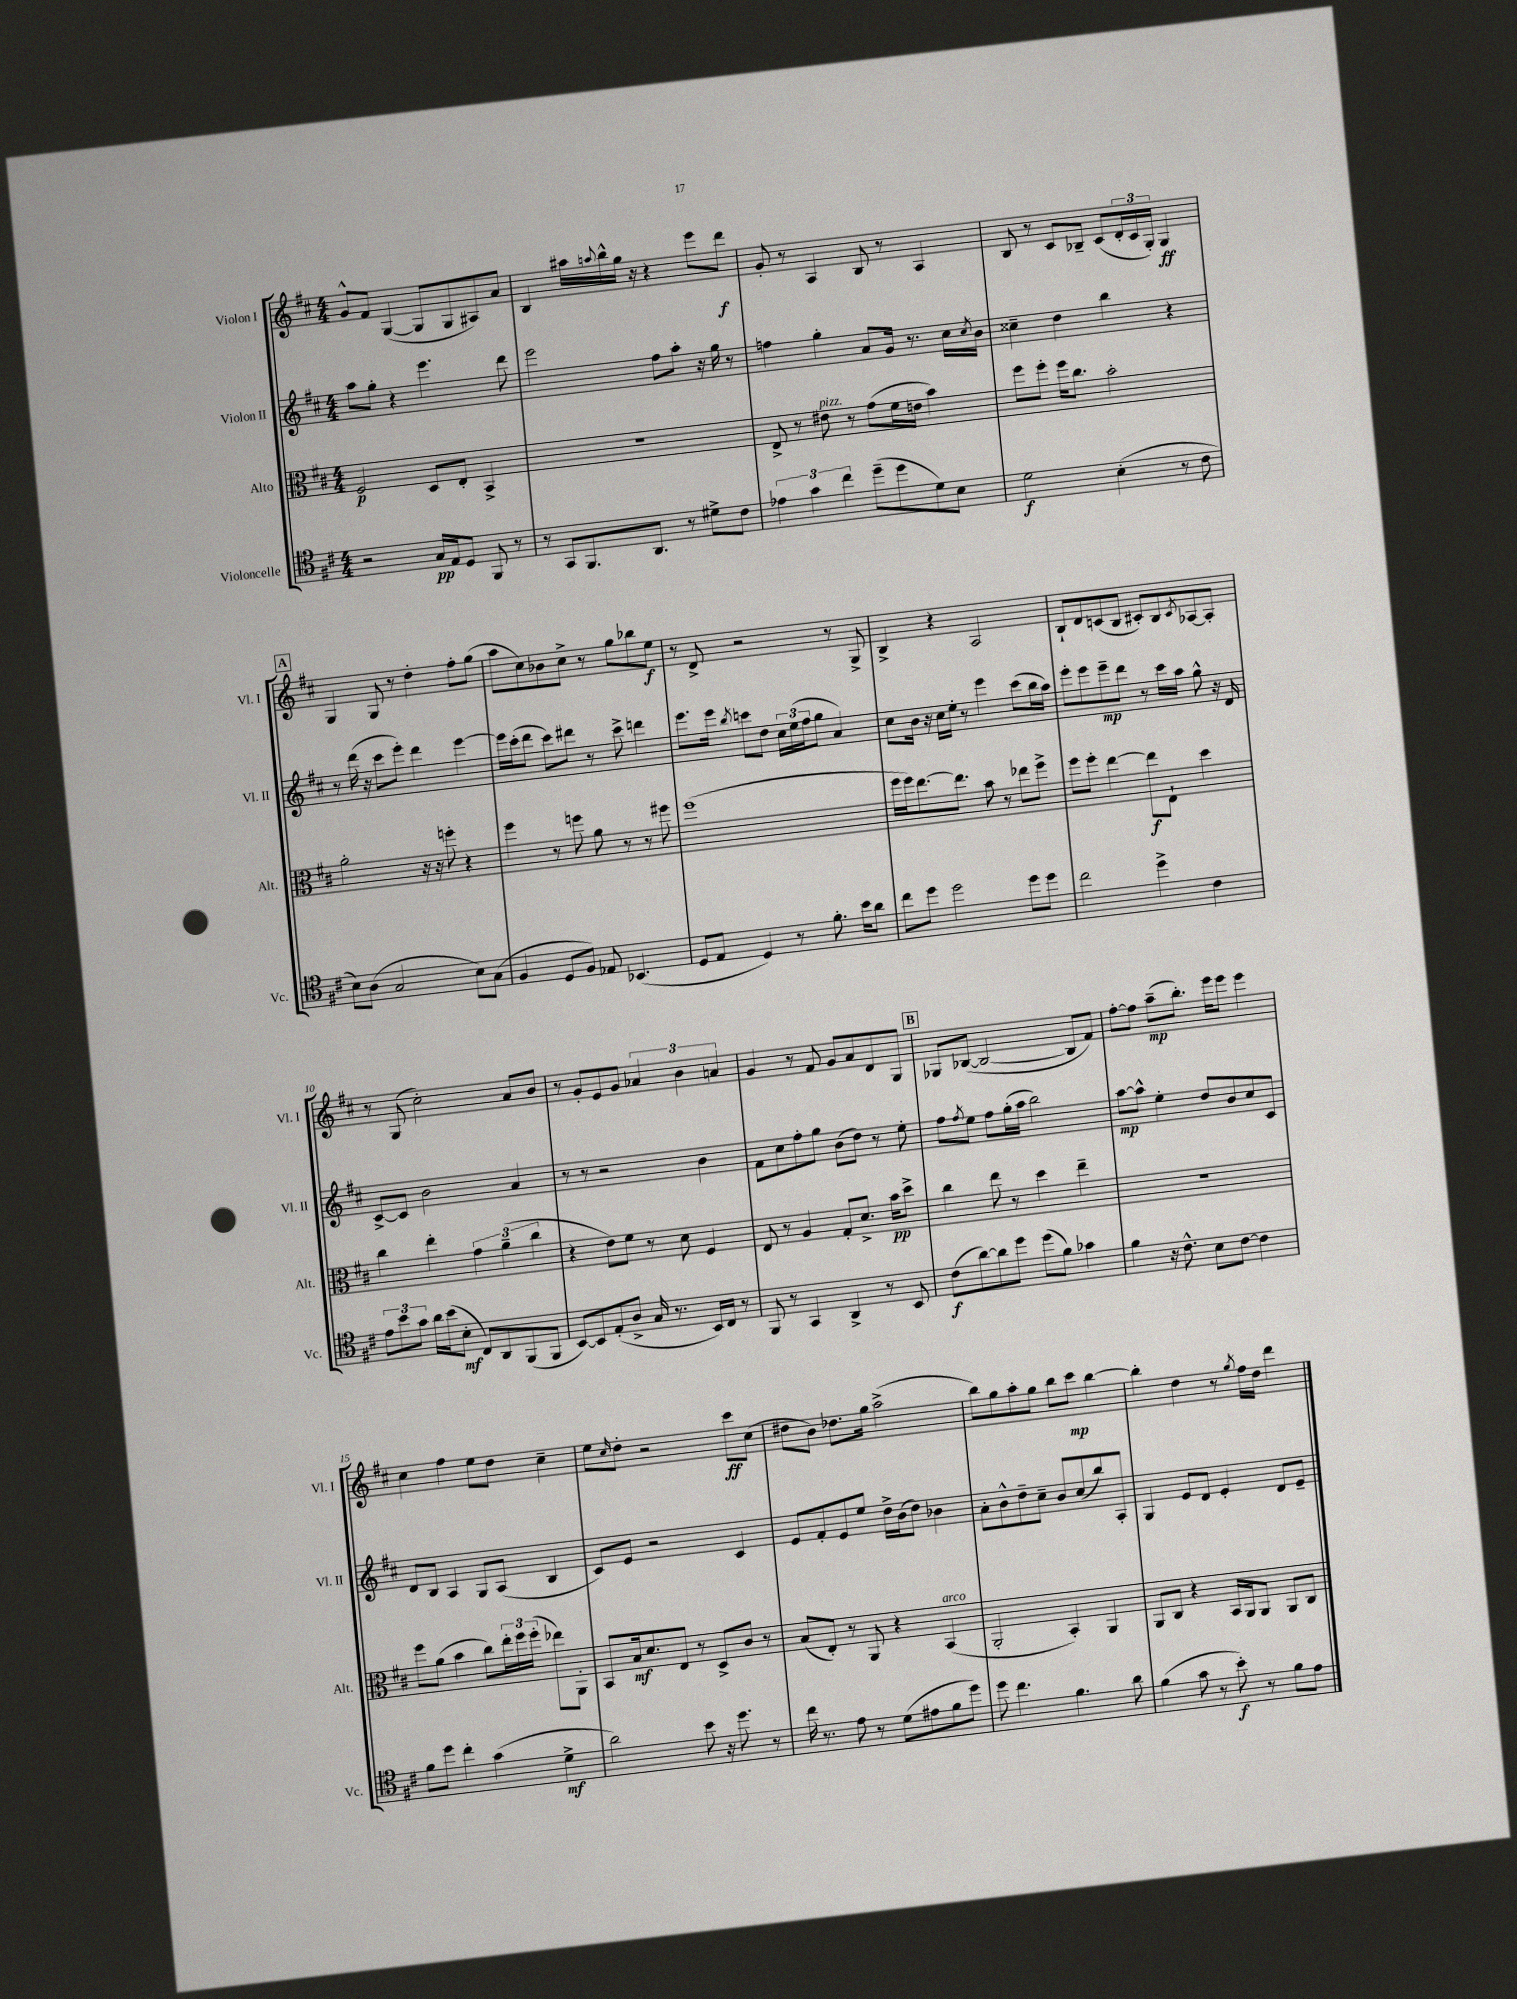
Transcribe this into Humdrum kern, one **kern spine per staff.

**kern	**kern	**kern	**kern
*staff4	*staff3	*staff2	*staff1
*clefC4	*clefC3	*clefG2	*clefG2
*k[f#c#]	*k[f#c#]	*k[f#c#]	*k[f#c#]
*M4/4	*M4/4	*M4/4	*M4/4
2r	2F#	8aa	8g^^
.	.	8gg'	8f#
.	.	4r	([4G
16G	8D	4.eee	8G]
16E	.	.	.
8D	8E'	.	8G
8FF#	4BB^	.	8A#)
8r	.	8ddd	8a
=	=	=	=
8r	1r	2eee	4B
8GG	.	.	.
8.FF#	.	.	16aa#
.	.	.	8qqaa
.	.	.	16bb^^
.	.	.	16gg
8.AA	.	.	16r
.	.	8ff#	4r
8r	.	8aa'	.
8d#^	.	16r	8eee
.	.	16gg	.
8c#	.	8r	8ddd
=	=	=	=
6e-	8E^	4ff	8g'
.	8r	.	8r
6g	.	.	.
.	8e#	4gg'	4A
6cc#	.	.	.
.	8r	.	.
(8dd~	(8g	8a	8B
8dd	16f#	16g	8r
.	16e	8.r	.
8d)	4b)	.	4A
8B	.	16cc#	.
.	.	8qcc#	.
.	.	16b	.
=	=	=	=
2d	8ff#	4cc##~	8B
.	8ff#'	.	8r
.	16ff#	4dd	8c#
.	8.cc#	.	.
.	.	.	8B-~
(4B'	2b'	4bb	(8c#
.	.	.	24d'
.	.	.	24c#
.	.	.	24G')
8r	.	4r	4G
8c#	.	.	.
=	=	=	=
8B)	2a'	8r	4G
(8A	.	(16ddd	.
.	.	16r	.
2G	.	8ccc#	8G
.	.	8eee')	8r
.	16r	4ddd	4dd'
.	16r	.	.
.	8ff'	.	.
8B)	4r	[4eee	8ff#'
(8G	.	.	(8gg
=	=	=	=
4F#	4ff#	16eee]	8aa
.	.	(16ccc#'	.
.	.	8ddd	8cc#)
8D	8r	8ccc#)	8b-
8F#)	8ff	8ddd#	8cc#^
8E-	8a	8r	8r
(4.BB-	8r	8ccc#^	8gg
.	8r	4ddd	8bb-
.	8ff#	.	8ee
=	=	=	=
8D	(1ff#	8.eee	8r
8E	.	.	8d^
.	.	16eee	.
.	.	8qbb	.
4D)	.	8ccc	2r
.	.	8dd	.
8r	.	24cc#	.
.	.	(24ee	.
.	.	24ff#	.
8.f#'	.	8gg	.
.	.	4a)	8r
16b	.	.	.
8a	.	.	8G^
=	=	=	=
8cc#	16ff#	8cc#	4B^
.	16ff#)	.	.
8dd	[8.ee	16b	.
.	.	16r	.
2dd	.	16cc#	4r
.	8.ee]	16ee'	.
.	.	8r	.
.	8b	4eee	2A
.	8r	.	.
8dd	8ee-	(8ccc#	.
8dd	8ff#^	16bb	.
.	.	16aa)	.
=	=	=	=
2cc#	8ff#	8eee'	8B`
.	8ff#'	8eee	8d
.	[4ee	8eee~	(8c
.	.	8ddd	8B
4dd^	8ee]	8r	8c#')
.	8E`	16ccc#	8B
.	.	16aa	.
.	.	.	8qc#
4c#	4dd	8gg^^	[8A-
.	.	16r	8A-']
.	.	16d	.
=	=	=	=
12e	4cc#	[8c#^	8r
12b	.	.	.
.	.	8c#]	(8G
12g	.	.	.
16a	4ee'	2b	2cc#')
(16b	.	.	.
8B'	.	.	.
8C#)	6g	.	.
8AA	.	.	.
.	(6a~	.	.
(8FF#	.	4a	8a
.	6cc#	.	.
8FF#	.	.	8b
=	=	=	=
[8BB)	4r	8r	8r
8BB]	.	8r	8g'
(8E'	8e)	2r	8e
8A^	8f#	.	8g
16G	8r	.	6a-
8.r	.	.	.
.	8d	.	.
.	.	.	6b
16BB)	4F#	4b	.
16C#	.	.	.
.	.	.	6a
8r	.	.	.
=	=	=	=
8FF#	8E	8f#	4g
8r	8r	8cc#	.
4GG	4A	8ff#'	8r
.	.	8gg	8f#
4AA^	8G'	(8b	8g
.	8.d^	8dd)	8a
8r	.	8r	8d
.	16b	.	.
8BB	8dd^	8ee'	8G
=	=	=	=
(8c#	4cc#	8ff#	8G-
.	.	8qff#	.
[8a)	.	8ee	([8B-
8a]	8ee	8ff#	2B-_
8dd	8r	(16gg'	.
.	.	16aa	.
(8dd	4dd	2bb)	.
8f#)	.	.	.
4g-	4ee~	.	8B-]
.	.	.	8f#)
=	=	=	=
4f#	1r	[8aa	[8ff#'
.	.	8aa^^]	8ff#]
16r	.	4ee'	(8aa~
8.c#^^	.	.	.
.	.	.	8.bb')
8B	.	8dd	.
.	.	.	16eee
[8c#	.	8b	8eee
4c#]	.	8cc#	4eee
.	.	8c#	.
=	=	=	=
8f#	8ff#	8d	4cc#
8dd	(8a	8B	.
4cc#'	4b	4A	4ff#
(4g	8cc#)	8G	8ee
.	24ee'	(8A	8dd
.	24ff#	.	.
.	(24ff#'	.	.
4d^	8ee-)	4B	4cc#~
.	8AA'	.	.
=	=	=	=
2a)	8BB	8c#)	8ee
.	.	.	16qqcc#
.	16B	8e	8dd'
.	8.d	.	.
.	.	2r	2r
.	8E	.	.
8b	8r	.	.
16r	8D^	.	.
8.dd	.	.	.
.	8c#	4c#	8ccc#
8r	8r	.	(8cc#
=	=	=	=
16cc#	(8B	8e	8dd#
8.r	.	.	.
.	8E')	8f#'	8b)
8e	8r	8e	8.dd-
8r	8AA	8ee	.
.	.	.	16gg
(8d	4r	16dd^	(2aa^
.	.	(16b	.
8e#	.	8dd)	.
8f#	(4BB	4b-	.
8dd)	.	.	.
=	=	=	=
8dd	2AA'	8a'	8bb)
4.cc#	.	8b^^	8gg
.	.	8dd~	8aa'
.	.	8cc#~	8gg
4.f#	4BB')	8b	8bb
.	.	(8cc#	8ccc#
.	4AA	8bb)	[4bb
8a	.	8A'	.
=	=	=	=
(4f#	8AA	4G	4bb']
.	8C#	.	.
8g	4r	8e	4dd
8r	.	8d	.
8b')	16BB	4e'	8r
.	16AA	.	.
.	.	.	8qgg
8r	8AA	.	16ff#
.	.	.	16dd
8f#	8AA	8d	4ddd
8e	8C#	8e~	.
==	==	==	==
*-	*-	*-	*-
